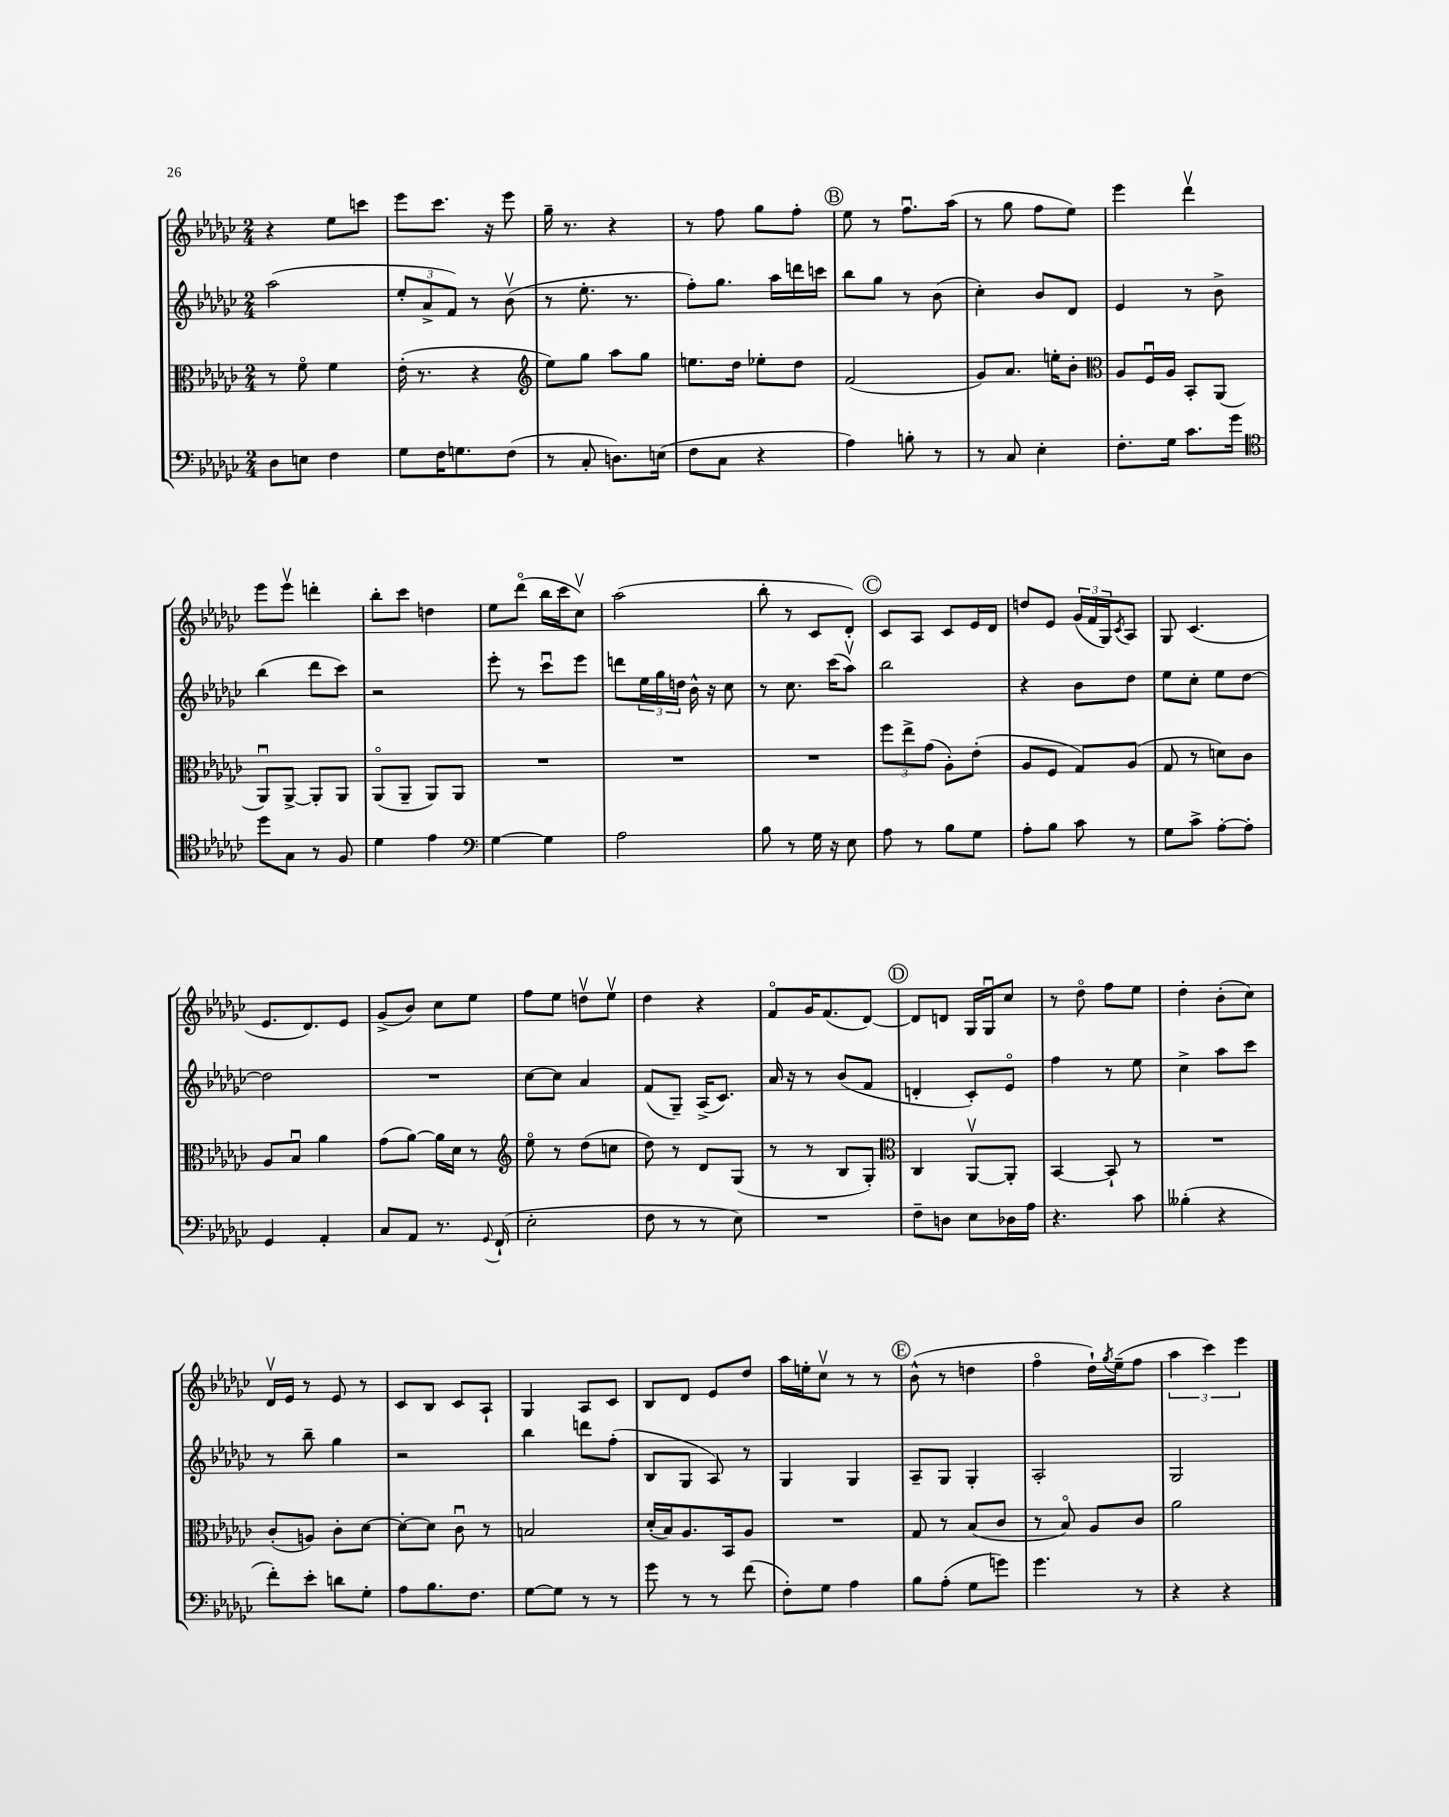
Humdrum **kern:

**kern	**kern	**kern	**kern
*staff4	*staff3	*staff2	*staff1
*clefF4	*clefC3	*clefG2	*clefG2
*k[b-e-a-d-g-c-]	*k[b-e-a-d-g-c-]	*k[b-e-a-d-g-c-]	*k[b-e-a-d-g-c-]
*M2/4	*M2/4	*M2/4	*M2/4
8D-\L	8r	(2aa-\	4r
8E\J	8fo\	.	.
4F\	4f\	.	8ee-\L
.	.	.	8ccc\J
=	=	=	=
8G-\L	(16e-'\	12ee-'/L	8eee-\L
.	8.r	.	.
.	.	12a-^/	.
16F\K	.	.	8.ccc-\J
.	.	12f/J)	.
8.G\	.	.	.
.	4r	8r	.
.	.	.	16r
(8F\J	.	(8b-v\	8eee-\
=	=	=	=
*	*clefG2	*	*
8r	8ee-\L)	8r	16gg-~\
.	.	.	8.r
8C-'/	8gg-\J	8.ee-'\	.
8.D\L)	8aa-\L	.	4r
.	.	8.r	.
.	8gg-\J	.	.
(16E\Jk	.	.	.
=	=	=	=
8F\L	8.ee\L	8ff'\L)	8r
8C-\J	.	8.gg-\J	8ff\
.	16dd-\Jk	.	.
4r	8ee-'\L	.	8gg-\L
.	.	16aa-\LL	.
.	8dd-\J	16ddd\	8ff'\J
.	.	16ccc\JJ	.
=	=	=	=
4A-\)	(2f/	8bb-\L	8ee-\
.	.	8gg-\J	8r
8B'\	.	8r	8.ffu\L
8r	.	(8b-\	.
.	.	.	(16aa-\Jk
=	=	=	=
8r	8g-/L)	4cc-'\)	8r
8C-/	8.a-/J	.	8gg-\
4E-'\	.	8b-/L	8ff\L
.	16ee'\LK	.	.
.	8b-'\J	8d-/J	8ee-\J)
=	=	=	=
*	*clefC3	*	*
8.F'\L	8A-/L	4e-/	4eee-\
.	16Fu/L	.	.
16G-\Jk	16A-/JJ	.	.
8.c-\L	8BB-'/L	8r	4ddd-v\
.	(8AA-/J	8b-^\	.
16g-\Jk	.	.	.
=	=	=	=
*clefC4	*	*	*
8dd-\L	8AA-u/L)	(4bb-\	8eee-\L
8G-\J	[8AA-^/J	.	8eee-v\J
8r	8AA-'/]L	8ddd-\L	4ddd'\
8F/	8AA-/J	8ccc-\J)	.
=	=	=	=
4d-\	(8AA-o/L	2r	8bb-'\L
.	8AA-~/J	.	8ccc-\J
4e-\	8AA-/L)	.	4dd\
.	8AA-/J	.	.
=	=	=	=
*clefF4	*	*	*
[4G-\	2r	8eee-'\	8ee-\L
.	.	8r	(8ddd-o\J
4G-\]	.	8ccc-u\L	16bb-\LL
.	.	.	16ccc-\J
.	.	8eee-\J	8cc-v\J)
=	=	=	=
2A-\	2r	8ddd\L	(2aa-\
.	.	24ee-\L	.
.	.	24gg-\	.
.	.	24dd\JJ	.
.	.	16b-^^\	.
.	.	16r	.
.	.	8cc-\	.
=	=	=	=
8B-\	2r	8r	8bb-'\
8r	.	8.cc-\	8r
16G-\	.	.	8c-/L
16r	.	(16ccc-\LK	.
8E-\	.	8aa-v\J)	8d-'/J)
=	=	=	=
8A-\	12ff\L	2bb-\	8c-/L
.	12ee-^\	.	.
8r	.	.	8A-/J
.	(12g-\J	.	.
8B-\L	8A-'\L)	.	8c-/L
8G-\J	(8e-'\J	.	16e-/L
.	.	.	16d-/JJ
=	=	=	=
8A-'\L	8A-/L	4r	8dd/L
8B-\J	8F/J	.	8e-/J
8c-\	8G-/L)	8b-\L	(24g-/LL
.	.	.	24f/
.	.	.	24G-/J)
.	.	.	8qc-/
8r	(8A-/J	8dd-\J	8A-/J
=	=	=	=
8G-\L	8G-/	8ee-\L	8G-/
8c-^\J	8r	8cc-'\J	(4.c-/
[8A-'\L	8d\L)	8ee-\L	.
8A-'\]J	8c-\J	[8dd-\J	.
=	=	=	=
4GG-/	8A-/L	2dd-\]	8.e-/L
.	8B-u/J	.	.
.	.	.	8.d-/)
4AA-'/	4a-\	.	.
.	.	.	8e-/J
=	=	=	=
8C-/L	(8g-\L	2r	(8g-^/L
8AA-/J	[8a-\J)	.	8b-/J)
8.r	16a-\]LL	.	8cc-\L
.	16d-\JJ	.	.
.	8r	.	8ee-\J
8qqGG-/	.	.	.
(16FF`/	.	.	.
=	=	=	=
*	*clefG2	*	*
2E-'\	8ee-o\	[8cc-\L	8ff\L
.	8r	8cc-\]J	8ee-\J
.	(8dd-\L	4a-/	8ddv\L
.	8cc\J	.	8ee-v\J
=	=	=	=
8F\	8dd-\)	(8f/L	4dd-\
8r	8r	8G-~/J)	.
8r	8d-/L	(16A-^/LK	4r
.	.	8.c-/J)	.
8E-\)	(8G-/J	.	.
=	=	=	=
2r	8r	16a-/	8fo/L
.	.	16r	.
.	8r	8r	16g-/K
.	.	.	(8.f/
.	8B-/L	(8b-/L	.
.	8G-'/J)	8f/J	[8d-/J)
=	=	=	=
*	*clefC3	*	*
8F~\L	4C-/	4d'/	8d-/]L
8D\J	.	.	8d/J
8E-\L	[8AA-v/L	8c-'/L)	16G-/LL
.	.	.	16G-u/J
16D-\L	8AA-'/]J	8e-o/J	8cc-/J
16A-\JJ	.	.	.
=	=	=	=
4.r	[4BB-/	4ff\	8r
.	.	.	8dd-o\
.	8BB-`/]	8r	8ff\L
8c-\	8r	8ee-\	8ee-\J
=	=	=	=
(4B--'\	2r	4cc-^\	4dd-'\
4r	.	8aa-\L	(8b-'\L
.	.	8ccc-\J	8cc-\J)
=	=	=	=
8f'\L)	(8c-'/L	8r	16d-v/LL
.	.	.	16e-/JJ
8e-'\J	8A/J)	8bb-~\	8r
8d\L	8c-'\L	4gg-\	8e-/
8G-'\J	[8d-\J	.	8r
=	=	=	=
8A-\L	8d-'\_L	2r	8c-/L
8.B-\	8d-\]J	.	8B-/J
.	8c-u\	.	8c-/L
8.F\J	.	.	.
.	8r	.	8A-`/J
=	=	=	=
[8G-\L	2B/	4bb-\	4G-/
8G-\]J	.	.	.
8r	.	8ddd\L	8A-/L
8r	.	(8ff'\J	8c-/J
=	=	=	=
8g-\	(16d-'/LL	8B-/L	8B-/L
.	16B-/J)	.	.
8r	8.A-/	8G-/J	8d-/J
8r	.	8A-/)	8e-/L
.	16BB-/k	.	.
(8f\	8A-/J	8r	8dd-/J
=	=	=	=
8F'\L)	2r	4G-/	16aa-\LL
.	.	.	16ee'\J
8G-\J	.	.	8cc-v\J
4A-\	.	4G-/	8r
.	.	.	8r
=	=	=	=
8B-\L	8G-/	8A-~/L	(8b-^^\
(8A-'\J	8r	8G-/J	8r
8G-\L	(8B-/L	4G-'/	4dd\
8g\J)	8c-/J	.	.
=	=	=	=
4.g-\	8r	2A-'/	4ffo\
.	8B-o/)	.	.
.	8A-/L	.	16dd-`\LL)
.	.	.	8qgg-/
.	.	.	(16ee-~\J
8r	8c-/J	.	8ff\J
=	=	=	=
4r	2a-\	2G-/	6aa-\
.	.	.	6ccc-\)
4r	.	.	.
.	.	.	6eee-\
==	==	==	==
*-	*-	*-	*-
